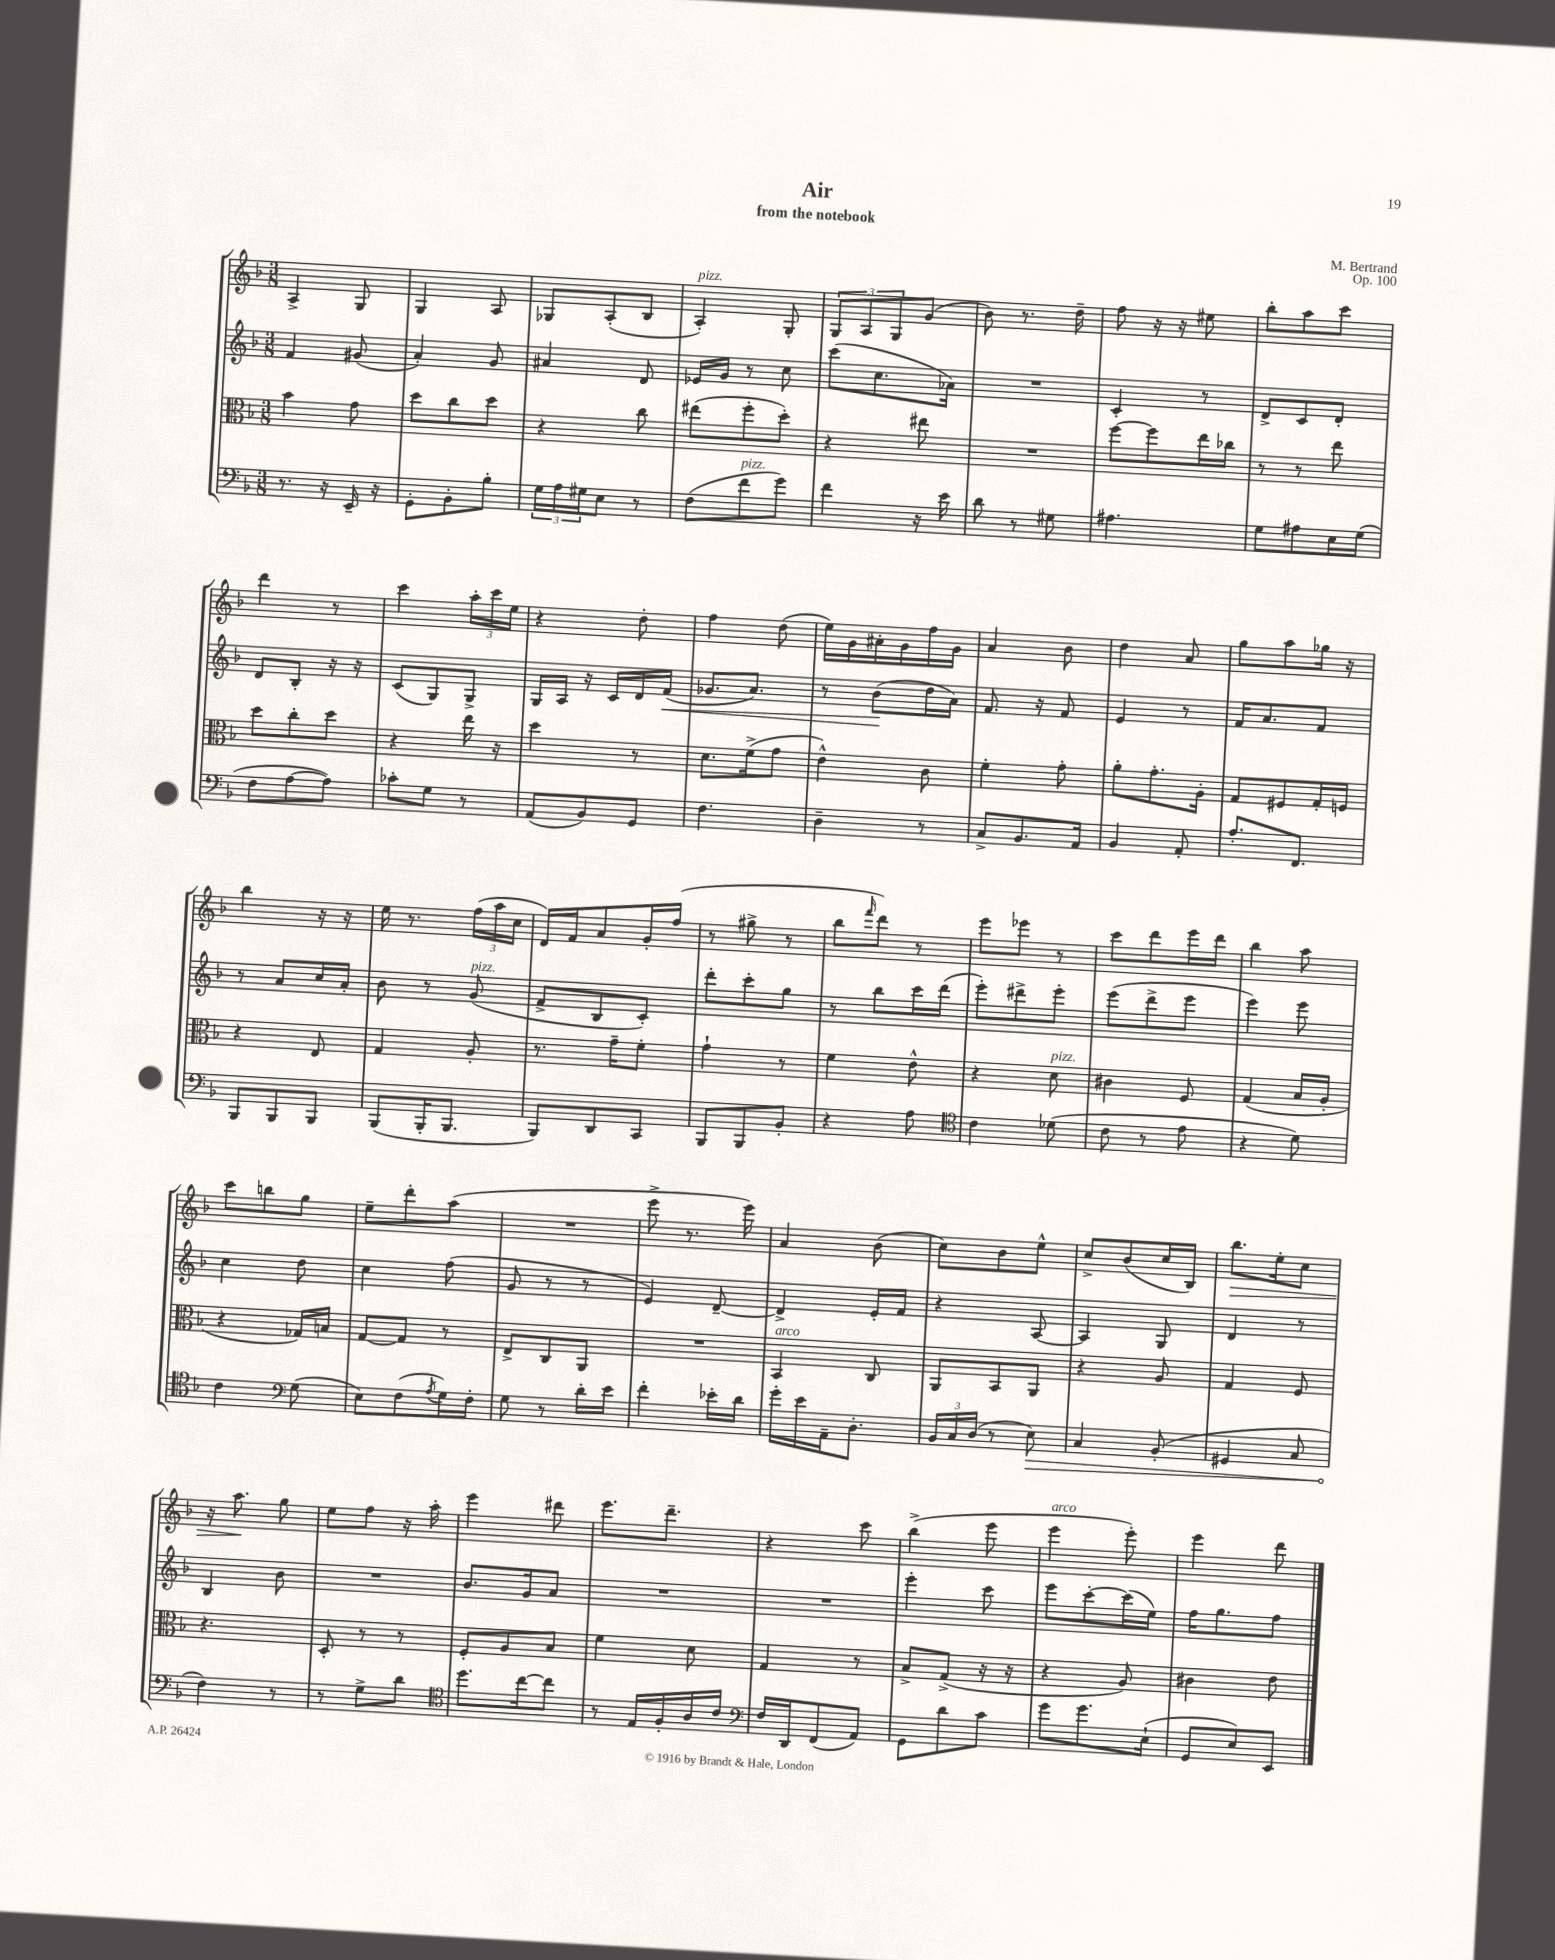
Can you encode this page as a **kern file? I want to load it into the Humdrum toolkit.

**kern	**dynam	**kern	**kern	**dynam	**kern	**dynam
*part4	*part4	*part3	*part2	*part2	*part1	*part1
*staff4	*staff4	*staff3	*staff2	*staff2	*staff1	*staff1
*clefF4	*	*clefC3	*clefG2	*	*clefG2	*
*k[b-]	*	*k[b-]	*k[b-]	*	*k[b-]	*
*M3/8	*	*M3/8	*M3/8	*	*M3/8	*
=1	=1	=1	=1	=1	=1	=1
8.r	.	4b-\	4f/	.	4A^/	.
16r	.	.	.	.	.	.
16EE~/	.	8g\	(8g#X/	.	8G/	.
16r	.	.	.	.	.	.
=2	=2	=2	=2	=2	=2	=2
8GG'\L	.	8dd\L	4a'/)	.	4G/	.
8BB-'\	.	8cc\	.	.	.	.
8B-'\J	.	8dd\J	8g/	.	8A/	.
=3	=3	=3	=3	=3	=3	=3
24G\LL	.	4r	4a#X/	.	8G-X/L	.
24A\	.	.	.	.	.	.
24G#X\J	.	.	.	.	.	.
8E\J	.	.	.	.	(8A'/	.
8r	.	8cc\	8d/	.	8B-/J	.
=4	=4	=4	=4	=4	=4	=4
!	!	!	!	!	!LO:TX:a:i:t=pizz.	!
(8F\L	.	(8ee#X\L	16e-X/LL	.	4A'/)	.
.	.	.	16g/JJ	.	.	.
!LO:TX:a:i:t=pizz.	!	!	!	!	!	!
8f\	.	8ff'\	8r	.	.	.
8g\J)	.	8dd'\J)	8cc\	.	8G'/	.
=5	=5	=5	=5	=5	=5	=5
4f\	.	4r	(8ccc\L	.	12G/L	.
.	.	.	.	.	12A/	.
.	.	.	8.cc\	.	.	.
.	.	.	.	.	12G/	.
16r	.	8ee#X\	.	.	(8g/J	.
16e\	.	.	16a-X\Jk)	.	.	.
=6	=6	=6	=6	=6	=6	=6
8d\	.	4.r	4.r	.	8b-\)	.
8r	.	.	.	.	8.r	.
8G#X\	.	.	.	.	.	.
.	.	.	.	.	16dd~\	.
=7	=7	=7	=7	=7	=7	=7
4.A#X\	.	[8ff\L	4c'/	.	8ff\	.
.	.	8ff\]	.	.	16r	.
.	.	.	.	.	16r	.
.	.	16ee\L	8r	.	8ee#X\	.
.	.	16cc-X\JJ	.	.	.	.
=8	=8	=8	=8	=8	=8	=8
8G\L	.	8r	8d^/L	.	8bb-'\L	.
8A#X\	.	8r	8c/	.	8aa\	.
16E\L	.	8ee\	8d'/J	.	8ccc\J	.
(16G\JJ	.	.	.	.	.	.
!!LO:LB:g=z
=9	=9	=9	=9	=9	=9	=9
8F\L	.	8dd\L	8d/L	.	4ddd\	.
[8A\	.	8cc'\	8B-'/J	.	.	.
8A\J])	.	8dd\J	16r	.	8r	.
.	.	.	16r	.	.	.
=10	=10	=10	=10	=10	=10	=10
8c-X'\L	.	4r	(8c/L	.	4ccc\	.
8G\J	.	.	8G/)	.	.	.
8r	.	16ee\	8G^/J	.	24aa'\LL	.
.	.	.	.	.	24ccc\	.
.	.	16r	.	.	.	.
.	.	.	.	.	24ee\JJ	.
=11	=11	=11	=11	=11	=11	=11
(8AA/L	.	4dd\	16G/LL	.	4r	.
.	.	.	16A/JJ	.	.	.
8BB-/)	.	.	16r	.	.	.
.	.	.	16c/LL	.	.	.
8GG/J	.	8r	16d/	.	8dd'\	.
!	!	!	!	!LO:HP:b	!	!
.	.	.	(16f/JJ	<	.	.
=12	=12	=12	=12	=12	=12	=12
4.F\	.	8.d\L	8.g-X/L	.	4ff\	.
.	.	(16f^\k	8.a/J)	.	.	.
.	.	8g\J	.	.	(8dd\	.
=13	=13	=13	=13	=13	=13	=13
4D~\	.	4e^^\)	8r	.	16ee\LL)	.
.	.	.	.	.	16g\	.
.	.	.	(8b-\L	.	16a#X'\	.
.	.	.	.	.	16g\	.
8r	.	8c\	16dd\L	[	16ff\	.
.	.	.	16a\JJ)	.	16g\JJ	.
=14	=14	=14	=14	=14	=14	=14
8C^/L	.	4f'\	8.f/	.	4a/	.
8.BB-/	.	.	.	.	.	.
.	.	.	16r	.	.	.
.	.	8g'\	8f/	.	8b-\	.
16AA/Jk	.	.	.	.	.	.
=15	=15	=15	=15	=15	=15	=15
4BB-/	.	8a'\L	4e/	.	4dd\	.
.	.	8.g'\	.	.	.	.
8AA'/	.	.	8r	.	8a/	.
.	.	16A'\Jk	.	.	.	.
=16	=16	=16	=16	=16	=16	=16
8.A'/L	.	8G/L	16f/KL	.	8gg\L	.
.	.	.	8.a/	.	.	.
.	.	8F#X/	.	.	8aa\	.
8.FF/J	.	.	.	.	.	.
.	.	16G'/L	8f/J	.	16gg-X\Jk	.
.	.	16Fn/JJ	.	.	16r	.
!!LO:LB:g=z
=17	=17	=17	=17	=17	=17	=17
8BBB-/L	.	4r	8r	.	4bb-\	.
8BBB-/	.	.	8a/L	.	.	.
8BBB-/J	.	8E/	16cc/L	.	16r	.
.	.	.	16a'/JJ	.	16r	.
=18	=18	=18	=18	=18	=18	=18
(8BBB-/L	.	4G/	8b-\	.	16ee\	.
.	.	.	.	.	8.r	.
16BBB-'/K	.	.	8r	.	.	.
8.BBB-/J	.	.	.	.	.	.
!	!	!	!LO:TX:a:i:t=pizz.	!	!	!
.	.	8A'/	(8g/	.	(24ff\LL	.
.	.	.	.	.	24aa\	.
.	.	.	.	.	24cc\JJ	.
=19	=19	=19	=19	=19	=19	=19
8BBB-/L)	.	8.r	8f^/L	.	16d/LL)	.
.	.	.	.	.	16f/J	.
8DD/	.	.	8B-/	.	8a/	.
.	.	16g~\KL	.	.	.	.
8CC/J	.	8f'\J	8c'/J)	.	16g'/L	.
.	.	.	.	.	(16ff/JJ	.
=20	=20	=20	=20	=20	=20	=20
8BBB-/L	.	4g`\	8ddd'\L	.	8r	.
8BBB-/	.	.	8ccc'\	.	8gg#X^\	.
8BB-'/J	.	8r	8gg\J	.	8r	.
=21	=21	=21	=21	=21	=21	=21
4r	.	4f\	8r	.	8bb-\L	.
.	.	.	.	.	16qqfff/	.
.	.	.	8bb-\L	.	8ddd\J)	.
8A\	.	8e^^\	16ccc\L	.	8r	.
.	.	.	(16ddd\JJ	.	.	.
=22	=22	=22	=22	=22	=22	=22
*clefC4	*	*	*	*	*	*
4c\	.	4r	8eee'\L)	.	8eee\L	.
.	.	.	8ddd#X^\	.	8eee-X\J	.
!	!	!LO:TX:a:i:t=pizz.	!	!	!	!
(8d-X\	.	8d\	8eee'\J	.	8r	.
=23	=23	=23	=23	=23	=23	=23
8c\	.	4c#X\	(8eee\L	.	8ccc\L	.
8r	.	.	8ddd^\	.	8ddd\	.
8e\	.	8F/	8eee\J	.	16eee\L	.
.	.	.	.	.	16ddd\JJ	.
=24	=24	=24	=24	=24	=24	=24
4r	.	(4G/	4eee\)	.	4bb-\	.
8d\)	.	16B-/LL	8eee\	.	8aa\	.
.	.	16A'/JJ	.	.	.	.
!!LO:LB:g=z
=25	=25	=25	=25	=25	=25	=25
4c\	.	4r	4cc\	.	8ccc\L	.
.	.	.	.	.	8bbn\	.
*clefF4	*	*	*	*	*	*
(8G\	.	16G-X/LL)	8dd\	.	8gg\J	.
.	.	16Bn/JJ	.	.	.	.
=26	=26	=26	=26	=26	=26	=26
8E\L)	.	[8G/L	4cc\	.	8ee~\L	.
(8F\	.	8G/J]	.	.	8ddd'\	.
8qA/	.	.	.	.	.	.
16G\L)	.	8r	(8ff\	.	(8aa\J	.
16F'\JJ	.	.	.	.	.	.
=27	=27	=27	=27	=27	=27	=27
8G\	.	8E^/L	8g/	.	4.r	.
8r	.	8C/	8r	.	.	.
16d'\LL	.	8AA/J	8r	.	.	.
16e\JJ	.	.	.	.	.	.
=28	=28	=28	=28	=28	=28	=28
4f'\	.	4.r	4e/)	.	8eee^\	.
.	.	.	.	.	8.r	.
16e-X'\LL	.	.	[8d~/	.	.	.
16d\JJ	.	.	.	.	16eee\)	.
=29	=29	=29	=29	=29	=29	=29
!	!	!LO:TX:a:i:t=arco	!	!	!	!
16g'\LL	.	4BB-/	4d^/]	.	4a/	.
16e\	.	.	.	.	.	.
16AA~\J	.	.	.	.	.	.
8.D'\J	.	.	.	.	.	.
.	.	8C/	16e'/LL	.	(8b-\	.
.	.	.	16f/JJ	.	.	.
=30	=30	=30	=30	=30	=30	=30
24BB-/LL	.	8AA/L	4r	.	8cc\L)	.
24C/	.	.	.	.	.	.
(24D/JJ	.	.	.	.	.	.
8r	.	8BB-/	.	.	8b-\	.
!	!LO:HP:b	!	!	!	!	!
8E\)	>	8AA/J	[8A/	.	8ee^^\J	.
=31	=31	=31	=31	=31	=31	=31
4C/	.	4r	4A/]	.	8cc^/L	.
.	.	.	.	.	(8b-/	.
(8BB-'/	.	8A/	8G/	.	16cc/L	.
.	.	.	.	.	16B-/JJ)	.
=32	=32	=32	=32	=32	=32	=32
!	!	!	!	!	!	!LO:HP:b
4GG#X/	.	4G/	4d/	.	8.bb-\L	>
.	.	.	.	.	16ee'\k	.
8C/	.	8F/	8r	.	8cc\J	.
!!LO:LB:g=z
=33	=33	=33	=33	=33	=33	=33
4F\)	.	4.r	4B-/	.	16r	.
.	.	.	.	.	8.aa\	.
8r	]	.	8b-\	.	8gg\	]
=34	=34	=34	=34	=34	=34	=34
8r	.	8D'/	4.r	.	8ee\L	.
8G^\L	.	8r	.	.	8ff\J	.
8d\J	.	8r	.	.	16r	.
.	.	.	.	.	16aa'\	.
=35	=35	=35	=35	=35	=35	=35
*clefC4	*	*	*	*	*	*
8.dd\L	.	8F'/L	8.b-/L	.	4eee\	.
.	.	8A/	.	.	.	.
[16cc\k	.	.	16g/k	.	.	.
8cc\J]	.	8B-/J	8a/J	.	8ddd#X\	.
=36	=36	=36	=36	=36	=36	=36
8r	.	4f\	4.r	.	8.eee\L	.
16E/LL	.	.	.	.	.	.
16F'/	.	.	.	.	8.ddd~\J	.
16A/	.	8d\	.	.	.	.
16c/JJ	.	.	.	.	.	.
=37	=37	=37	=37	=37	=37	=37
*clefF4	*	*	*	*	*	*
16F/LL	.	4G/	4.r	.	4r	.
16DD/J	.	.	.	.	.	.
(8FF/	.	.	.	.	.	.
8AA/J)	.	8r	.	.	8ccc\	.
=38	=38	=38	=38	=38	=38	=38
8GG\L	.	8B-^/L	4eee'\	.	(4bb-^\	.
8d\	.	(8G^/J	.	.	.	.
8c\J	.	16r	8ccc\	.	8eee\	.
.	.	16r	.	.	.	.
=39	=39	=39	=39	=39	=39	=39
!	!	!	!	!	!LO:TX:a:i:t=arco	!
8g\L	.	4r	8eee\L	.	4eee\	.
8.g\	.	.	[8ccc'\	.	.	.
.	.	8A/)	(16ccc\L]	.	8eee'\)	.
(16E`\Jk	.	.	16ee\JJ)	.	.	.
=40	=40	=40	=40	=40	=40	=40
8GG/L	.	4c#X\	16ff\KL	.	4eee\	.
.	.	.	8.gg\	.	.	.
8E/)	.	.	.	.	.	.
8EE/J	.	8e\	8ff\J	.	8ddd\	.
==	==	==	==	==	==	==
*-	*-	*-	*-	*-	*-	*-
